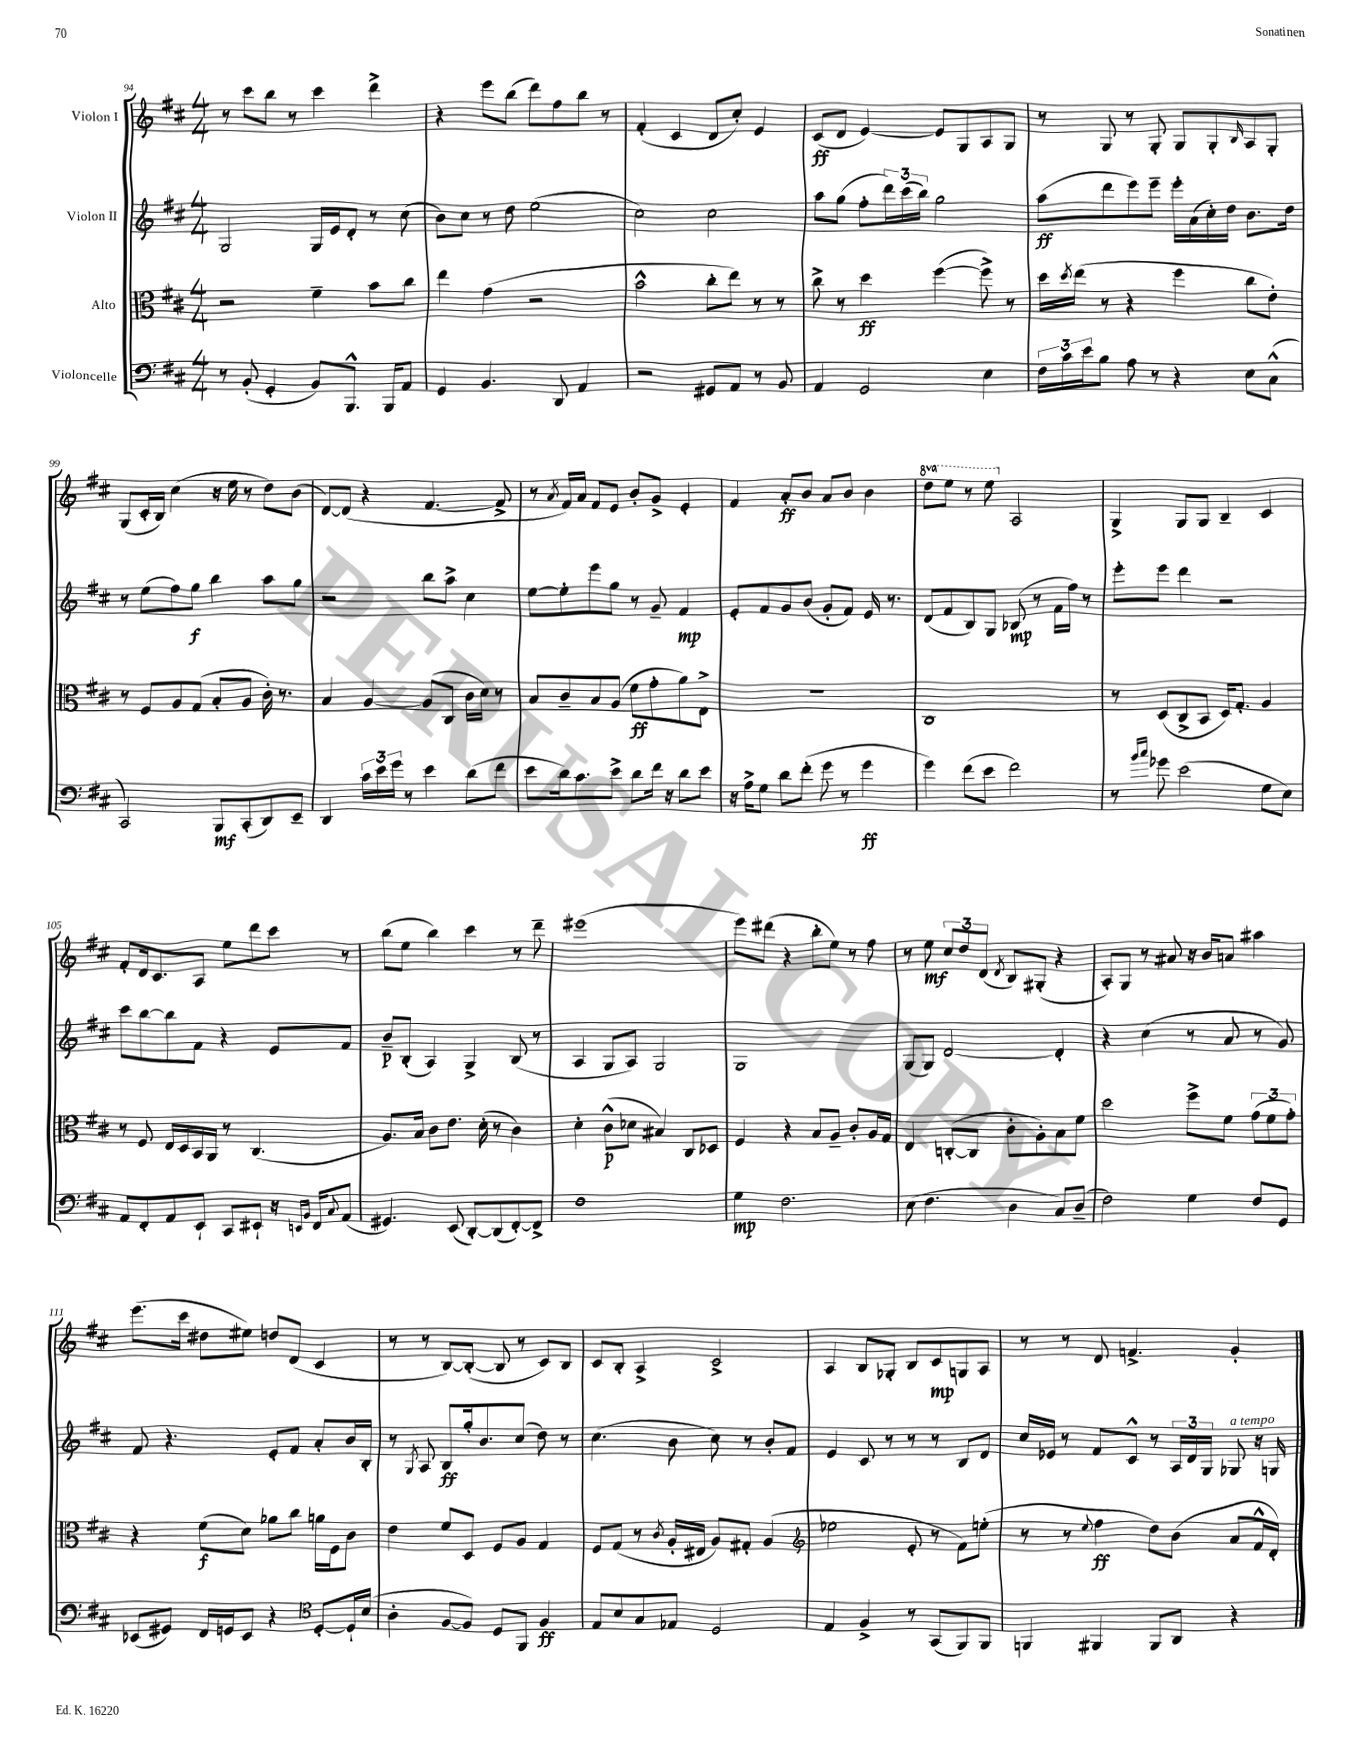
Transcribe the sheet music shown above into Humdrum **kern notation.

**kern	**kern	**kern	**kern
*staff4	*staff3	*staff2	*staff1
*clefF4	*clefC3	*clefG2	*clefG2
*k[f#c#]	*k[f#c#]	*k[f#c#]	*k[f#c#]
*M4/4	*M4/4	*M4/4	*M4/4
8r	2r	2G	8r
(8BB'	.	.	8ccc#
4GG'	.	.	8bb
.	.	.	8r
8BB)	4f#~	16G	4ccc#
.	.	16e	.
8.BBB^^	.	8d'	.
.	8b	8r	4ddd^
16BBB	.	.	.
8AA	8cc#	(8cc#	.
=	=	=	=
4GG	4ee	8b)	4r
.	.	8cc#	.
4.BB	(4g	8r	8eee
.	.	8dd	(8bb
.	2r	(2ee	8ddd)
8DD	.	.	8ff#
4AA	.	.	8bb
.	.	.	8r
=	=	=	=
2r	2b^^	2cc#)	(4f#'
.	.	.	4c#
8GG#	8cc#'	2cc#	8d
8AA	8ee)	.	8cc#')
8r	8r	.	4e
8BB	8r	.	.
=	=	=	=
4AA	8cc#^	8aa	(8c#
.	8r	(8gg	8d
2GG	4dd	8ff#'	[4e)
.	.	24ddd)	.
.	.	(24ccc#	.
.	.	24bb)	.
.	([4ff#	2gg	8e]
.	.	.	8G
4E	8ff#^])	.	8A
.	8r	.	8G
=	=	=	=
24F#	16dd	(8aa	8r
24c#	.	.	.
.	8qdd	.	.
.	(16ee	.	.
24e	.	.	.
8B	8r	8ddd	8G
8A	4r	8eee)	8r
8r	.	8eee~	8G'
4r	4ff#	16eee'	8G
.	.	(16a	.
.	.	16cc#')	8G'
.	.	16dd	.
.	.	.	16qqB
8E	8cc#	8.b	8A
(8C#^^	8e')	.	8G'
.	.	16dd	.
=	=	=	=
2CC#)	8r	8r	(8G
.	8F#	(8ee	16c#'
.	.	.	16B)
.	8A	8ff#)	(4cc#
.	(8G	8gg	.
8BBB	8B'	4bb	16r
.	.	.	16ee
(8CC#'	8A	.	8r
8DD)	16c#')	8aa	8dd)
.	8.r	.	.
8EE~	.	8gg	(8b
=	=	=	=
4DD	4B	2r	[8d)
.	.	.	(8d]
24c#	[4A	.	4r
24e	.	.	.
24g	.	.	.
8r	.	.	.
4e	(8A]	8bb	[4.f#
.	8C#	8aa^	.
(8d	16c#	4cc#	.
.	16d)	.	.
8f#	8r	.	8f#^]
=	=	=	=
8e	8B	[8ee	8r
.	.	.	8qa
16d)	8c#~	8ee']	16f#)
8.c#	.	.	16a
.	8B	8eee	8f#
8e^	(8A	8gg	8e
8d	8f#	8r	8b'
16f#	8g'	8g~	8g^
16r	.	.	.
8d	8a)	4f#	4e'
8e	8E^	.	.
=	=	=	=
16r	1r	8e'	4f#
16A^	.	.	.
8G	.	8f#	.
8d	.	8g	8a'
(8f#'	.	(8b	8b
8g	.	8g'	8a
8r	.	8f#)	8b
4g	.	16e	4b
.	.	8.r	.
=	=	=	=
4g)	1C#	(8d	8ddd
.	.	8f#	8eee
(8f#	.	8B)	8r
8e	.	8G	8eee
2f#)	.	(8B-	2A
.	.	8r	.
.	.	16f#	.
.	.	16ff#)	.
.	.	8r	.
=	=	=	=
8r	8r	8eee'	4G^
16qqb	.	.	.
16qqcc#	.	.	.
8g-	(8D	8eee	.
(2e	8C#^	4ddd	8G
.	8BB	.	8G
.	16D)	2r	4B~
.	8.G'	.	.
8G	4A	.	4c#
8E)	.	.	.
=	=	=	=
8AA	8r	8ccc#	8f#'
8FF#'	8F#	[8bb	16d
.	.	.	8.c#
8AA	16E	8bb]	.
.	16D	.	.
8EE`	16BB	8f#	8A
.	16AA	.	.
8CC#	8r	4r	8ee
8EE#`	(4.C#	.	8ddd
16r	.	8e	8ccc#
16qqEE	.	.	.
16qqBB	.	.	.
16FF#	.	.	.
8qqC#	.	.	.
(8AA	.	8f#	8r
=	=	=	=
4.GG#)	8.A)	8b~	(8bb
.	.	(8B'	8ee
.	16B	.	.
.	8c#	4A)	4bb)
(8EE	8.e	.	.
[8DD')	.	4G^	4ccc#
.	(16d'	.	.
(8DD]	8r	.	.
[8FF#')	4c#)	(8B	8r
8FF#^]	.	8r	8ddd~
=	=	=	=
1F#	4d'	4A	(1eee#
.	(8c#^^	8G	.
.	8d-	8A)	.
.	4B#)	2G	.
.	8C#	.	.
.	8D-	.	.
=	=	=	=
4G	4F#	1G	8eee)
.	.	.	(8ddd#
2.F#	4r	.	4r
.	8B	.	8bb'
.	8A~	.	8ee)
.	8c#'	.	8r
.	16A	.	8ff#
.	16G	.	.
=	=	=	=
(8E	4E	(8G	8r
4.F#	.	8G)	8ee
.	([8C'	[2d	12cc#
.	.	.	12dd
.	8C]	.	.
.	.	.	(12d
.	.	.	8qd
4D	8c#'	.	8B)
.	8A')	.	(8G#'
8C#)	8B	4d']	4r
(8D~	8f#	.	.
=	=	=	=
2F#)	2dd	4r	8A')
.	.	.	8G
.	.	(4cc#	8r
.	.	.	8a#
4G	8ff#^	8r	16r
.	.	.	16b
.	8f#	8a	8a
8F#	(12g	8r	4aa#
.	12f#	.	.
8GG	.	8g)	.
.	12g')	.	.
=	=	=	=
(8EE-	4r	8f#	(8.eee
8GG#)	.	4.r	.
.	.	.	16ccc#
16FF#	(8f#	.	8dd#
16GG	.	.	.
8EE-	8d)	.	8ee#)
4r	8a-	8e'	8dd
.	8cc#	8f#	(8d
*clefC4	*	*	*
[8D'	16a	8a'	4c#
.	16F#	.	.
16D`]	8c#	16b	.
(16B	.	16B'	.
=	=	=	=
4A'	4e	8r	8r
.	.	8qG	.
.	.	8A	8r
[8F#	8f#	8B	[8B)
8F#])	8D	16gg'	(8B'_
.	.	8.b	.
8D	8F#	.	8B]
8FF#	8A	(8cc#	8r
4F#	4G	8dd)	8c#)
.	.	8r	8B
=	=	=	=
8E	8F#	(4.cc#	8c#
8B	(8G	.	8B'
8G	8r	.	4A^
.	8qc#	.	.
8E-	16A'	8b	.
.	16E#	.	.
2D	8A)	8cc#)	2c#^
.	8G#'	8r	.
.	(4A	8b'	.
.	.	8f#	.
=	=	=	=
*	*clefG2	*	*
4E	2ee-	4e	4A
4F#^	.	8c#	8B
.	.	8r	8G-'
8r	8e'	8r	8B
(8GG	8r	8r	8c#
8FF#)	8f#)	8B	8G
8FF#	(8ee'	8d	8A
=	=	=	=
4FF	8r	16cc#	8r
.	.	16e-	.
.	8r	8r	8r
.	8qqee	.	.
4FF#	4ff#	8f#	8d
.	.	8c#^^	4.f^
8FF#	8dd)	8r	.
8AA	(8b	24A	.
.	.	24d	.
.	.	24G	.
4r	8a	8G-	4g'
.	16f#^^	16r	.
.	16d')	16G	.
==	==	==	==
*-	*-	*-	*-
